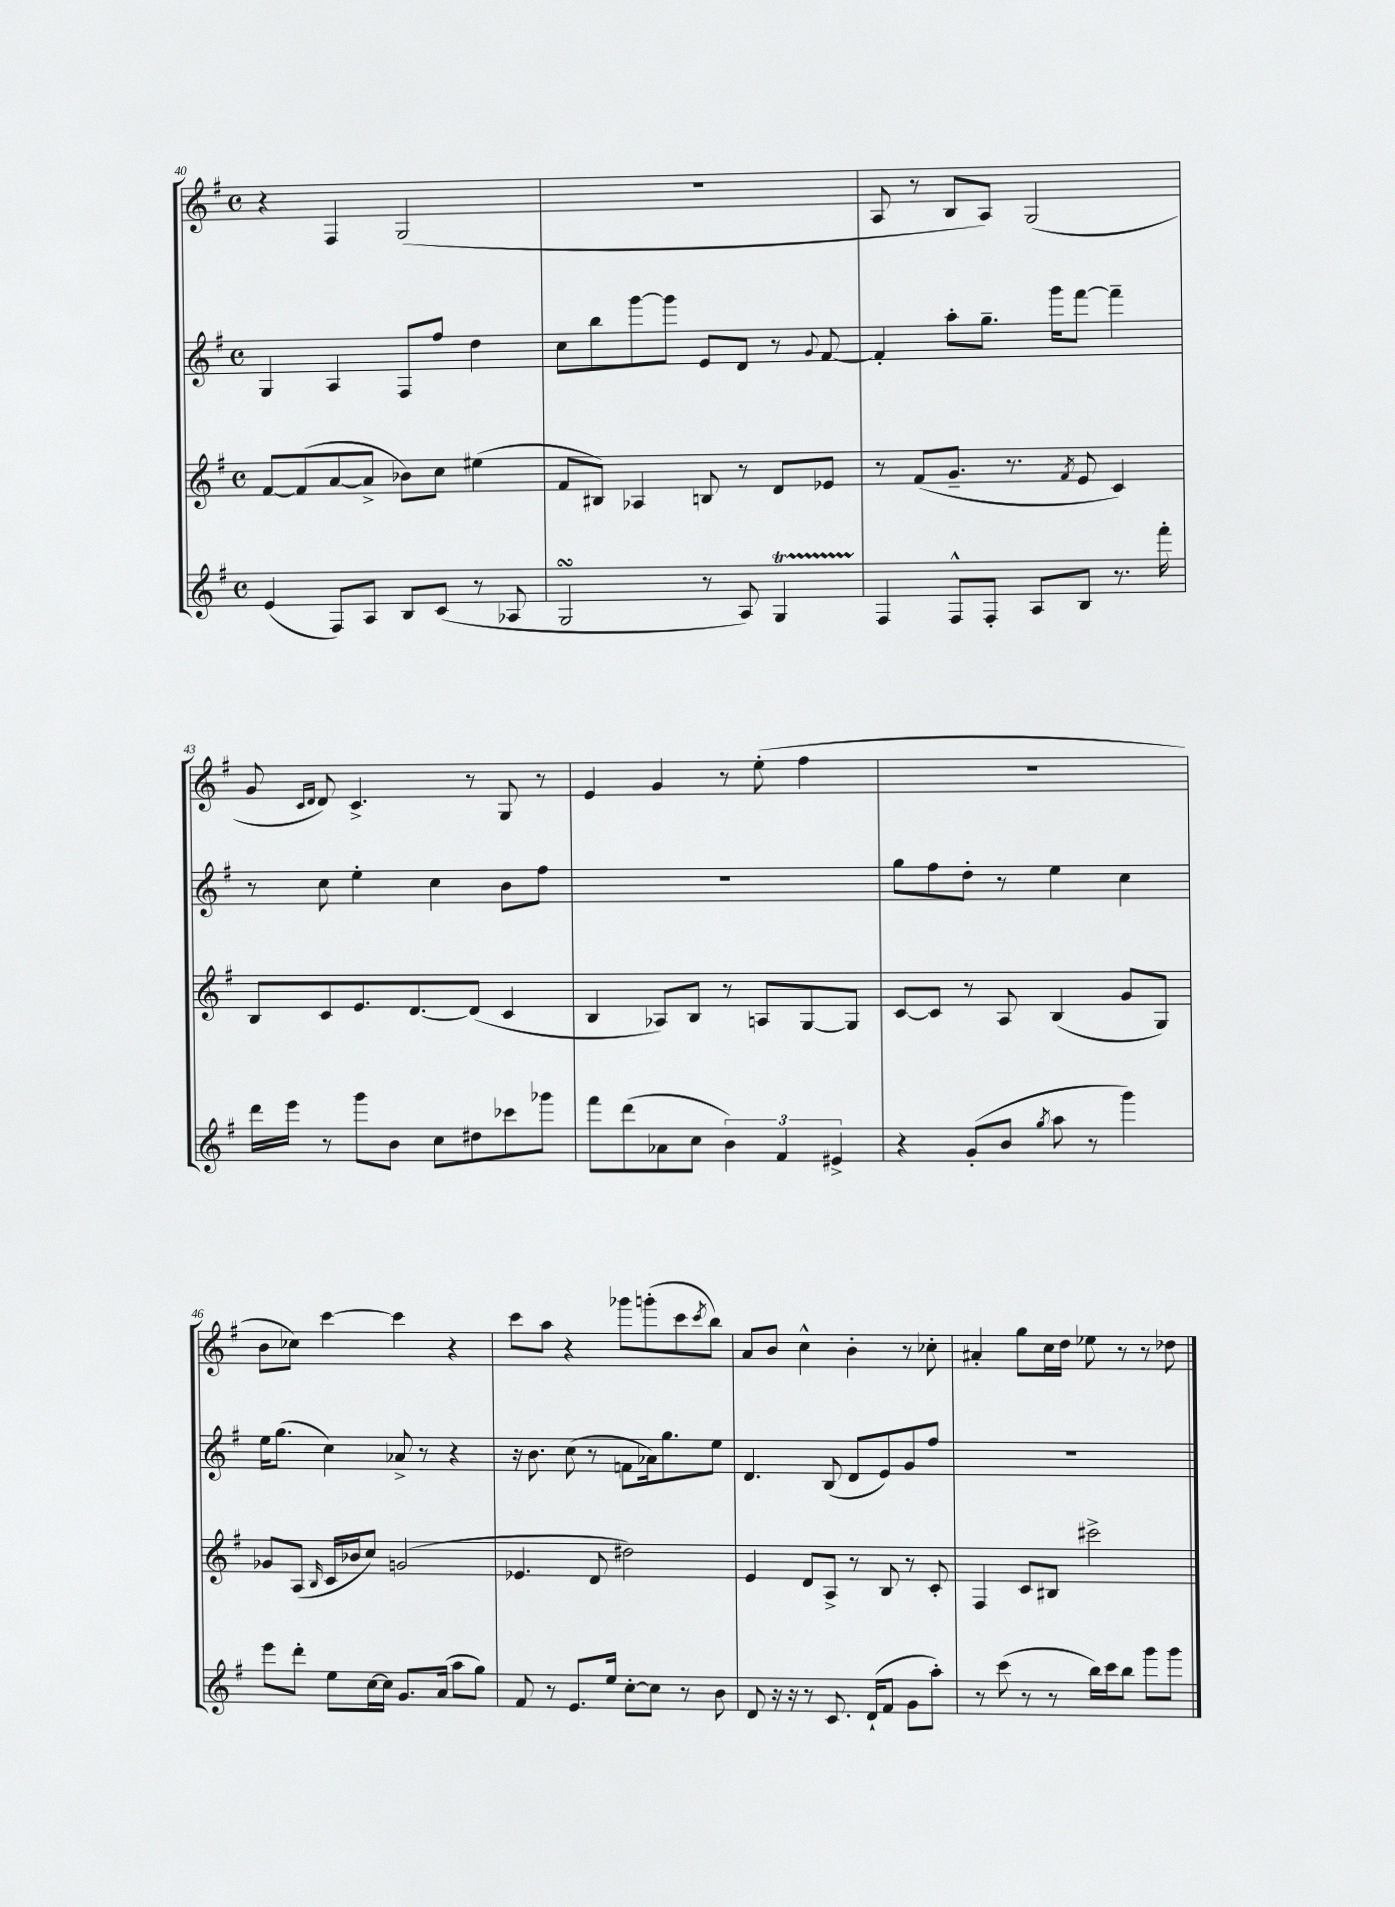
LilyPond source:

<<
\new StaffGroup <<
\new Staff = "s0" {
    \clef treble \key g \major \defaultTimeSignature \time 4/4
    r4 fis4 g2( |
    R1 |
    a8 r8 b8 a8) g2( |
    g'8 \grace { c'16 d'16 } d'8) c'4.-> r8 g8 r8 |
    e'4 g'4 r8 e''8-.( fis''4 |
    R1 |
    b'8 ces''8) c'''4~ c'''4 r4 |
    c'''8 a''8 r4 ges'''8 g'''8-.( c'''8 \acciaccatura { c'''8 } b''8) |
    a'8 b'8 c''4-^ b'4-. r8 ces''8-. |
    ais'4-. g''8 c''16 d''16 ees''8 r8 r8 des''8 \bar "|." |
}
\new Staff = "s1" {
    \clef treble \key g \major \defaultTimeSignature \time 4/4
    g4 a4 fis8 fis''8 d''4 |
    c''8 b''8 g'''8~ g'''8 e'8 d'8 r8 \appoggiatura { g'8 } fis'8~ |
    fis'4-. a''8-. g''8.-- g'''16 fis'''8~ fis'''4-- |
    r8 c''8 e''4-. c''4 b'8 fis''8 |
    R1 |
    g''8 fis''8 d''8-. r8 e''4 c''4 |
    e''16 g''8.( c''4) aes'8-> r8 r4 |
    r16 b'8. c''8( r8 f'8 aes'16) g''8. e''8 |
    d'4. b8( d'8 e'8) g'8 fis''8 |
    R1 \bar "|." |
}
\new Staff = "s2" {
    \clef treble \key g \major \defaultTimeSignature \time 4/4
    fis'8~ fis'8( a'8~ a'8-> bes'8) c''8 eis''4( |
    fis'8 bis8) aes4 b8 r8 d'8 ees'8 |
    r8 fis'8( g'8.-- r8. \acciaccatura { fis'8 } e'8 c'4) |
    b8 c'8 e'8. d'8.~ d'8( c'4 |
    b4 aes8) b8 r8 a8 g8~ g8 |
    c'8~ c'8 r8 a8 b4( g'8 g8) |
    ges'8 a8( \grace { b16 } c'16 bes'16 c''8) g'2( |
    ees'4. d'8 dis''2) |
    e'4 d'8 a8-> r8 b8 r8 c'8-. |
    fis4 c'8 bis8 cis'''2-> \bar "|." |
}
\new Staff = "s3" {
    \clef treble \key g \major \defaultTimeSignature \time 4/4
    e'4( fis8) a8 b8 c'8( r8 aes8 |
    g2\turn r8 a8) g4\startTrillSpan |
    fis4\stopTrillSpan fis8-^ fis8-. a8 b8 r8. fis'''16-. |
    d'''16 e'''16 r8 g'''8 b'8 c''8 dis''8 ces'''8 ges'''8 |
    fis'''8 d'''8( aes'8 c''8 \tuplet 3/2 { b'4) fis'4 eis'4-> } |
    r4 g'8-.( b'8 \acciaccatura { g''8 } a''8 r8 g'''4) |
    e'''8 d'''8-. e''8 c''16~ c''16 g'8. a'16( a''8 g''8) |
    fis'8 r8 e'8. e''16 c''8~-. c''8 r8 b'8 |
    d'8 r16 r16 r8 c'8. d'16-!( fis'8 g'8 a''8-.) |
    r8 c'''8( r8 r8 b''16) c'''16 b''8 g'''8 g'''8 \bar "|." |
}
>>
>>
\layout { \context { \Score currentBarNumber = #40 } }
